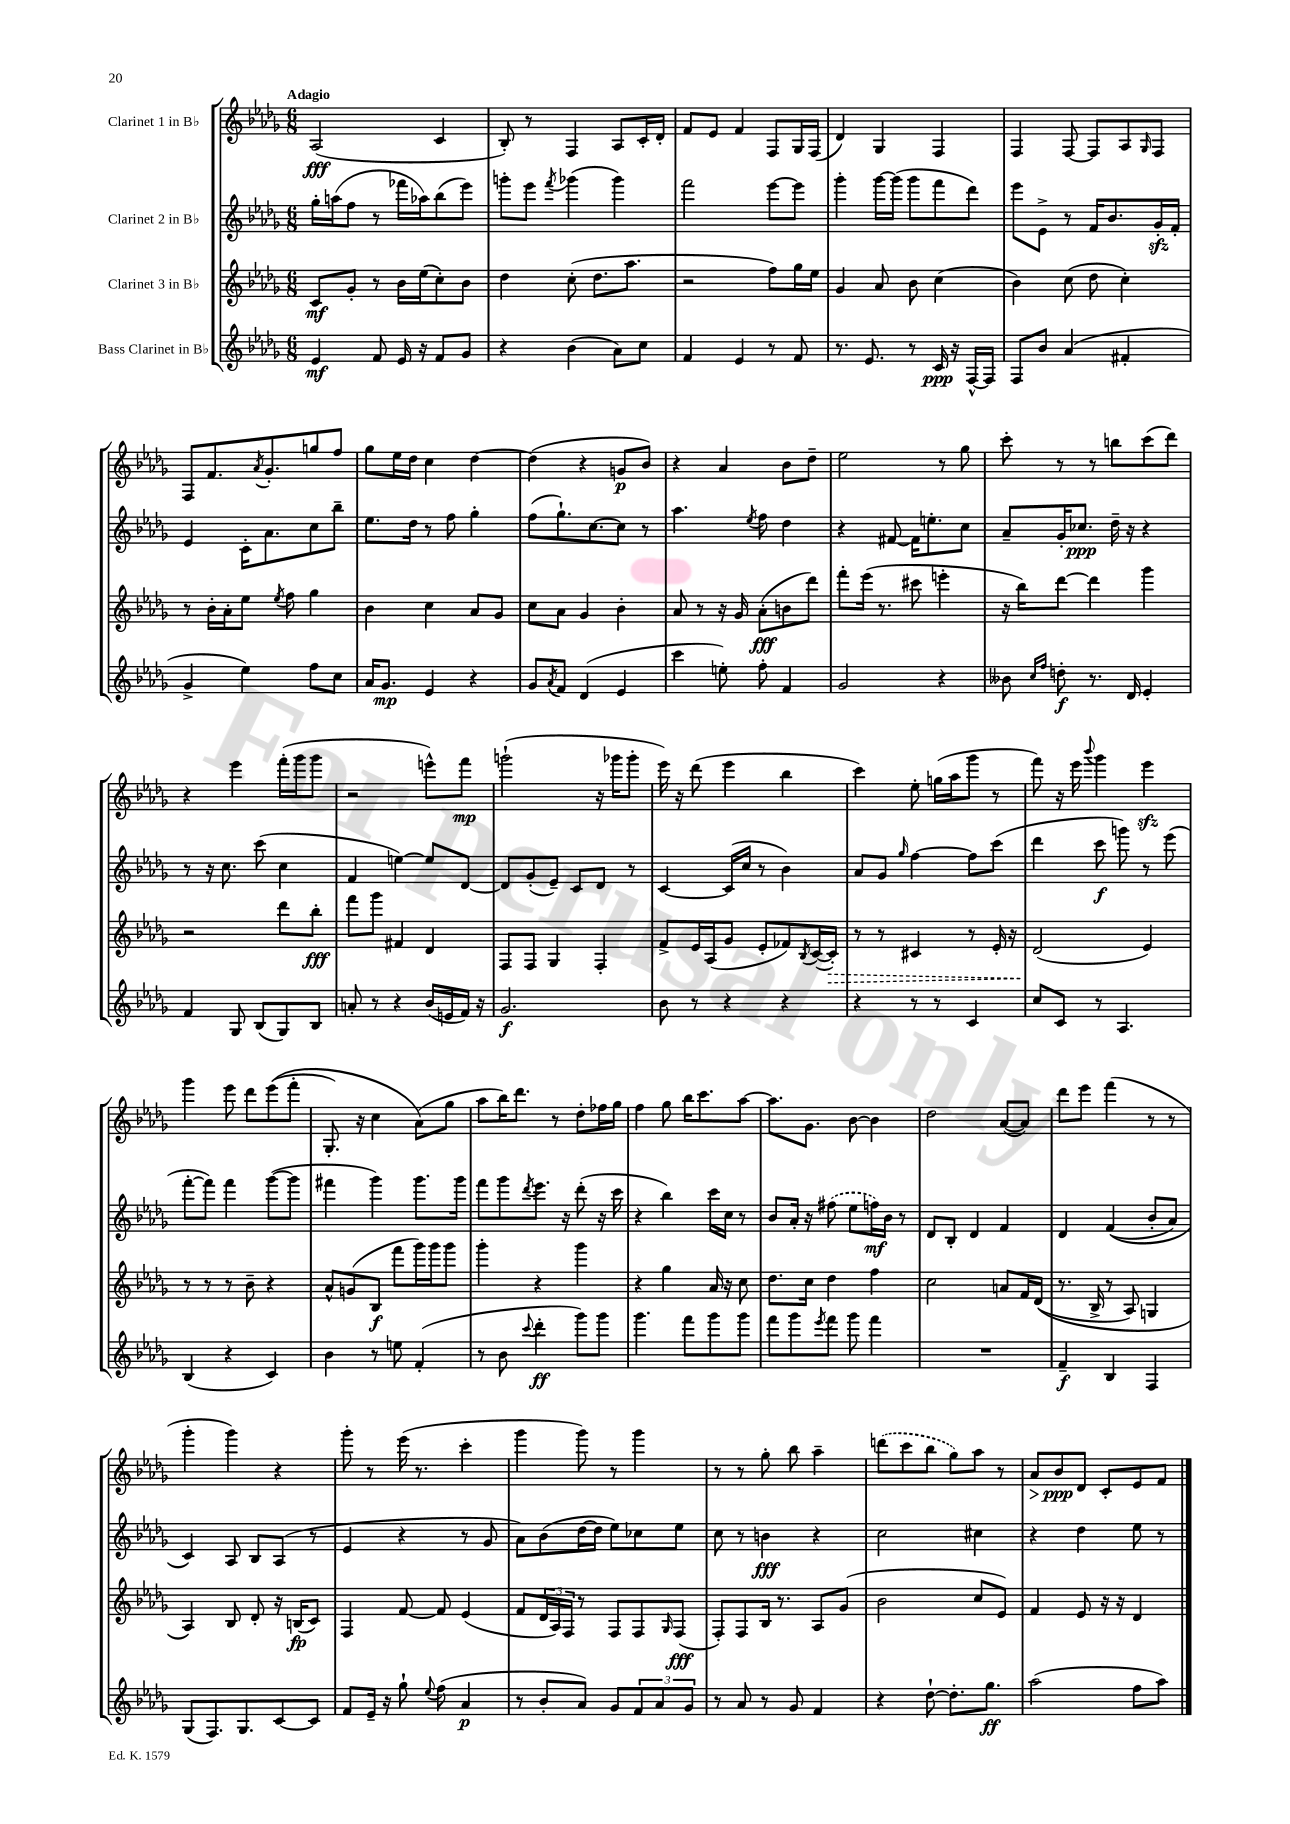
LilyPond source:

<<
\new StaffGroup <<
\new Staff = "s0" \with { instrumentName = "Clarinet 1 in Bb" } {
    \clef treble \key des \major \numericTimeSignature \time 6/8 \tempo "Adagio"
    aes2\fff( c'4 |
    bes8-.) r8 f4 aes8 c'16-. des'16-. |
    f'8 ees'8 f'4 f8 ges16 f16( |
    des'4) ges4 f4 |
    f4 f8~ f8 aes8 \grace { ges16 } f8 |
    f8 f'8. \acciaccatura { aes'8 } ges'8.-. g''8 f''8 |
    ges''8 ees''16 des''16 c''4 des''4~ |
    des''4( r4 g'8\p bes'8) |
    r4 aes'4 bes'8 des''8-- |
    ees''2 r8 ges''8 |
    c'''8-. r8 r8 b''8 c'''8( des'''8) |
    r4 ees'''4 f'''16-.( ges'''16 ges'''8 |
    r2 e'''8-^) f'''8\mp |
    g'''2-!( r16 ges'''16 ges'''8-. |
    ees'''16) r16 des'''8( ees'''4 bes''4 |
    c'''4) ees''8-. g''16( aes''16 ges'''8 r8 |
    f'''8) r16 ees'''16 \appoggiatura { bes'''8 } ges'''4 ees'''4\sfz |
    ges'''4 ees'''8 des'''8 ees'''8(\( f'''8-. |
    ges8.-.) r16 c''4 aes'8(\) ges''8 |
    aes''8 bes''16) des'''8. r8 des''8-. fes''16 ges''16 |
    f''4 ges''8 bes''16 c'''8. aes''8~ |
    aes''8. ges'8. bes'8~ bes'4 |
    des''2 aes'8~( aes'8) |
    des'''8 ees'''8 f'''4( r8 r8 |
    ges'''4-. ges'''4) r4 |
    ges'''8-. r8 ees'''16( r8. c'''4-. |
    ges'''4 ges'''8) r8 ges'''4 |
    r8 r8 ges''8-. bes''8 aes''4-- |
    \once \slurDashed d'''8( c'''8 bes''8 ges''8) aes''8 r8 |
    aes'8\> bes'8\ppp\! des'8 c'8-. ees'8 f'8 \bar "|." |
}
\new Staff = "s1" \with { instrumentName = "Clarinet 2 in Bb" } {
    \clef treble \key des \major \numericTimeSignature \time 6/8
    ges''16-. a''16( f''8 r8 fes'''16 aes''16) bes''8( ees'''8) |
    g'''8-. ees'''8 \acciaccatura { f'''8 } ges'''4( ges'''4) |
    f'''2 ees'''8~ ees'''8 |
    ges'''4-. ges'''16~ ges'''16( ges'''8 f'''8 des'''8) |
    ees'''8 ees'8-> r8 f'16 bes'8. ges'16-.\sfz f'16-. |
    ees'4 c'16-. aes'8. c''8 bes''8-- |
    ees''8. des''16 r8 f''8 ges''4-. |
    f''8( ges''8.-!) c''8.~ c''8 r8 |
    aes''4. \acciaccatura { ees''8 } f''8 des''4 |
    r4 fis'8~ fis'16 e''8.-. c''8 |
    aes'8-- ges'16-. ces''8.\ppp des''16-- r16 r4 |
    r8 r16 c''8. c'''8( c''4 |
    f'4 e''4~) e''8 des'8~ |
    des'8 ges'8-.( ees'8--) c'8 des'8 r8 |
    c'4~ c'16( c''16 r8 bes'4) |
    aes'8 ges'8 \grace { ges''16 } f''4~ f''8 c'''8( |
    des'''4 c'''8\f g'''8) r8 ees'''8( |
    f'''8~-. f'''8) f'''4 ges'''8~( ges'''8 |
    fis'''4 ges'''4) ges'''8. ges'''16 |
    f'''8 ges'''8 \acciaccatura { des'''8 } ees'''8. r16 des'''8-.( r16 c'''16 |
    r4 bes''4) c'''16 c''16 r8 |
    bes'8 aes'16-. r16 \once \slurDashed fis''8( ees''8 f''16\mf) bes'16 r8 |
    des'8 bes8-. des'4 f'4 |
    des'4 f'4(\( bes'8-. aes'8) |
    c'4\) aes8 bes8 aes8( r8 |
    ees'4 r4 r8 ges'8 |
    aes'8) bes'8( des''16~ des''16 ees''8) ces''8 ees''8 |
    c''8 r8 b'4\fff r4 |
    c''2 cis''4 |
    r4 des''4 ees''8 r8 \bar "|." |
}
\new Staff = "s2" \with { instrumentName = "Clarinet 3 in Bb" } {
    \clef treble \key des \major \numericTimeSignature \time 6/8
    c'8\mf ges'8-. r8 bes'16 ees''16( c''8-.) bes'8 |
    des''4 c''8-.( des''8. aes''8. |
    r2 f''8) ges''16 ees''16 |
    ges'4 aes'8 bes'8 c''4( |
    bes'4) c''8( des''8 c''4-.) |
    r8 bes'16-. aes'16-. ees''8 \acciaccatura { ees''8 } f''8 ges''4 |
    bes'4 c''4 aes'8 ges'8 |
    c''8 aes'8 ges'4 bes'4-. |
    aes'8 r8 r16 ges'16 aes'8-.\fff( b'8 des'''8) |
    f'''8-. ees'''16( r8. cis'''8 e'''4-. |
    r16 bes''16) des'''8~ des'''4 ges'''4 |
    r2 des'''8 bes''8-.\fff |
    f'''8 ges'''8 fis'4 des'4 |
    f8 f8 ges4 f4-. |
    f'8-> ees'16 aes16( ges'8 ees'8-. fes'8) \acciaccatura { bes8 } c'16~( \once \override Hairpin.style = #'dashed-line c'16-.\>) |
    r8 r8 cis'4 r8 ees'16-. r16 |
    des'2\!( ees'4) |
    r8 r8 r8 bes'8-- r4 |
    aes'8-^ g'8( bes8\f f'''8 ges'''16) ges'''16 ges'''8 |
    ges'''4-. r4 ges'''4 |
    r4 ges''4 aes'16 r16 c''8 |
    des''8. c''16 des''4 f''4 |
    c''2 a'8 f'16 des'16(\( |
    r8. bes16-> r8 aes8) g4 |
    aes4\) bes8 des'8-. r16 b16\fp( c'8) |
    f4 f'8~ f'8 ees'4( |
    f'8 \tuplet 3/2 { des'16 aes16) f16 } r8 f8 f8 \grace { ges16 } f8\fff( |
    f8-.) f8 bes16 r8. aes8 ges'8( |
    bes'2 c''8 ees'8) |
    f'4 ees'8 r16 r16 des'4 \bar "|." |
}
\new Staff = "s3" \with { instrumentName = "Bass Clarinet in Bb" } {
    \clef treble \key des \major \numericTimeSignature \time 6/8
    ees'4\mf f'8 ees'16 r16 f'8 ges'8 |
    r4 bes'4( aes'8) c''8 |
    f'4 ees'4 r8 f'8 |
    r8. ees'8. r8 c'16\ppp r16 f16~-^ f16 |
    f8 bes'8 aes'4( fis'4-. |
    ges'4-> ees''4) f''8 c''8 |
    aes'16 ges'8.\mp ees'4 r4 |
    ges'8 \acciaccatura { aes'8 } f'8 des'4( ees'4 |
    c'''4 e''8-.) f''8-. f'4 |
    ges'2 r4 |
    beses'8 \grace { c''16 f''16 } d''8-.\f r8. des'16 ees'4-. |
    f'4 ges8 bes8( ges8) bes8 |
    a'8-. r8 r4 bes'16( e'16 f'16) r16 |
    ges'2.\f |
    bes'8 r8 r4 r4 |
    r4 r8 r8 c'4 |
    c''8 c'8 r8 aes4. |
    bes4( r4 c'4) |
    bes'4 r8 e''8 f'4-.( |
    r8 bes'8 \appoggiatura { c'''8 } des'''4-.\ff ges'''8) ges'''8 |
    ges'''4. f'''8 ges'''8 ges'''8 |
    f'''8 ges'''8 \acciaccatura { ees'''8 } f'''8 ges'''8 f'''4 |
    R2. |
    f'4--\f bes4 f4 |
    ges8( f8.) ges8. c'8~ c'8 |
    f'8 ees'16-- r16 ges''8-! \appoggiatura { ees''8 } f''8( aes'4\p |
    r8 bes'8-. aes'8) ges'8 \tuplet 3/2 { f'8 aes'8 ges'8 } |
    r8 aes'8 r8 ges'8 f'4 |
    r4 des''8~-! des''8.-. ges''8.\ff |
    aes''2( f''8 aes''8) \bar "|." |
}
>>
>>
\layout { \context { \Score \remove "Bar_number_engraver" } }
